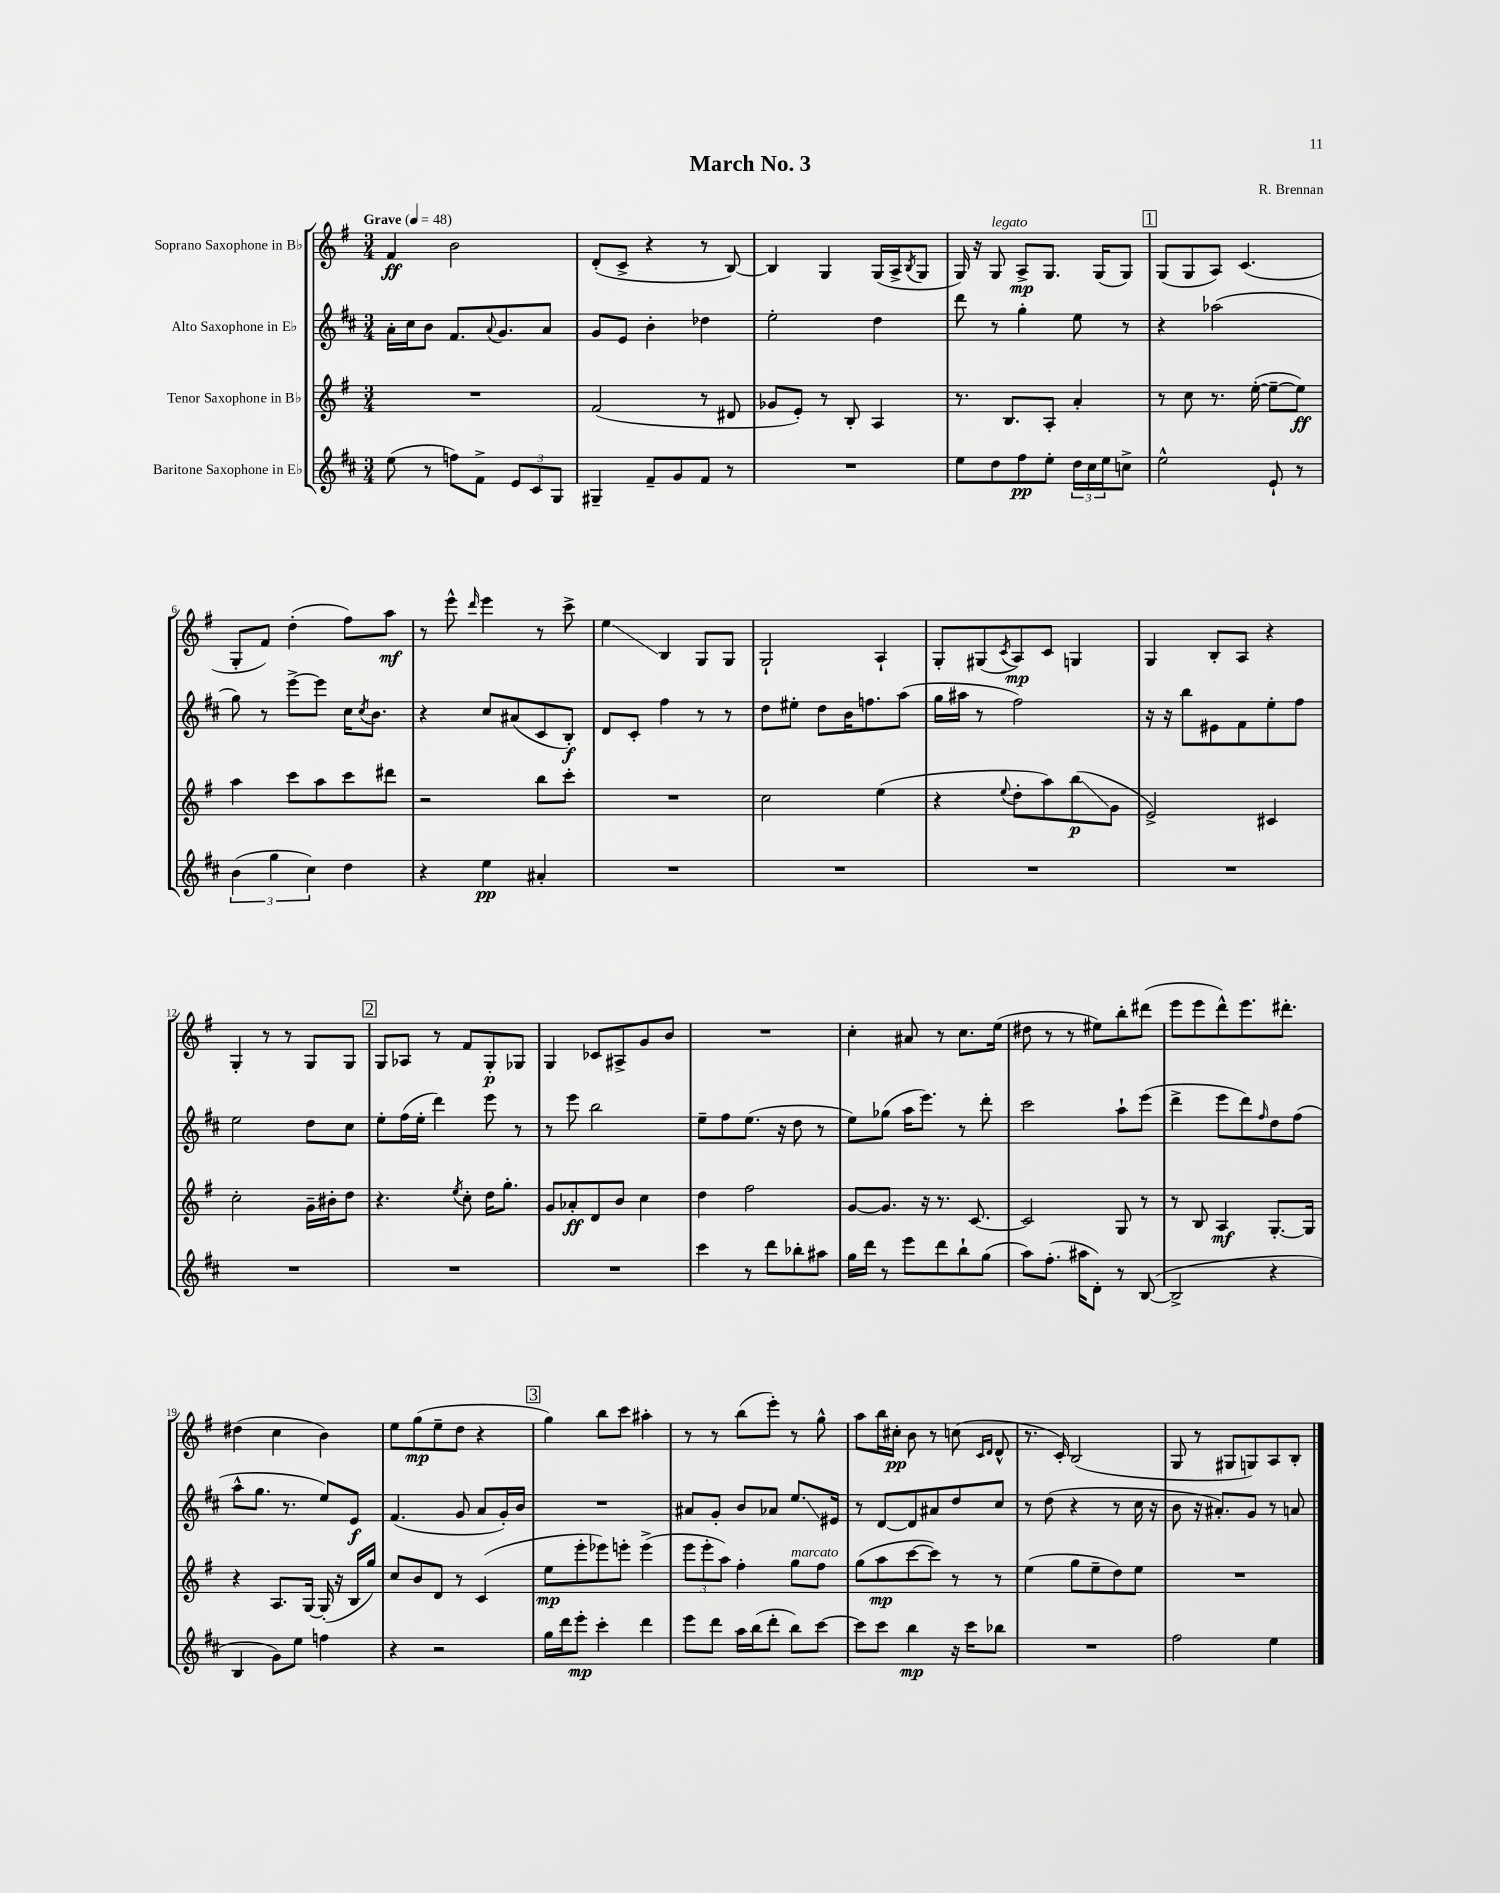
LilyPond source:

\header { title = "March No. 3" composer = "R. Brennan" }
<<
\new StaffGroup <<
\new Staff = "s0" \with { instrumentName = "Soprano Saxophone in Bb" } {
    \clef treble \key g \major \numericTimeSignature \time 3/4 \tempo "Grave" 4 = 48
    fis'4\ff b'2 |
    d'8-.( c'8-> r4 r8 b8~) |
    b4 g4 g16( a16-> \acciaccatura { b8 } g8 |
    g16) r16 g8^\markup { \italic "legato" } a8->\mp g8. g16( g8) |
    \mark \markup { \box "1" } g8( g8 a8) c'4.( |
    g8-. fis'8) d''4-.( fis''8) a''8\mf |
    r8 e'''8-^ \grace { d'''16 } e'''4 r8 c'''8-> |
    e''4\glissando b4 g8 g8 |
    g2-! a4-! |
    g8-. gis8( \acciaccatura { c'8 } a8\mp) c'8 g4 |
    g4 b8-. a8 r4 |
    g4-. r8 r8 g8 g8 |
    \mark \markup { \box "2" } g8 aes8 r8 fis'8 g8-.\p ges8 |
    g4 ces'8 ais8-> g'8 b'8 |
    R2. |
    c''4-. ais'8 r8 c''8. e''16( |
    dis''8 r8 r8 eis''8) b''8-. dis'''8( |
    e'''8 e'''8 d'''8-^) e'''8. dis'''8.-. |
    dis''4( c''4 b'4) |
    e''8 g''8\mp( e''8-- d''8 r4 |
    \mark \markup { \box "3" } g''4) b''8 c'''8 ais''4-. |
    r8 r8 b''8( e'''8-.) r8 g''8-^ |
    a''8 b''16 cis''16-.\pp b'8 r8 c''8( \grace { c'16 d'16 } d'8-^ |
    r8. c'16-.) b2( |
    g8 r8 gis8 g8) a8 b8-. \bar "|." |
}
\new Staff = "s1" \with { instrumentName = "Alto Saxophone in Eb" } {
    \clef treble \key d \major \numericTimeSignature \time 3/4
    a'16-. cis''16 b'8 fis'8. \appoggiatura { a'8 } g'8. a'8 |
    g'8 e'8 b'4-. des''4 |
    e''2-. d''4 |
    d'''8 r8 g''4-. e''8 r8 |
    \mark \markup { \box "1" } r4 aes''2( |
    g''8) r8 e'''8~-> e'''8 cis''16 \acciaccatura { cis''8 } b'8. |
    r4 cis''8 ais'8( cis'8 b8-.\f) |
    d'8 cis'8-. fis''4 r8 r8 |
    d''8 eis''8-. d''8 b'16 f''8. a''8( |
    g''16 ais''16 r8 fis''2) |
    r16 r16 b''8 eis'8 fis'8 e''8-. fis''8 |
    e''2 d''8 cis''8 |
    \mark \markup { \box "2" } e''8-. fis''16( e''16-. d'''4) e'''8 r8 |
    r8 e'''8 b''2 |
    e''8-- fis''8 e''8.( r16 d''8 r8 |
    e''8) ges''8( a''16 e'''8.) r8 d'''8-. |
    cis'''2 a''8-! e'''8( |
    d'''4-> e'''8 d'''8) \grace { fis''16 } d''8 fis''8( |
    a''8-^ g''8. r8. e''8) e'8\f |
    fis'4.( g'8 a'8 g'16-.) b'16 |
    \mark \markup { \box "3" } R2. |
    ais'8 g'8-. b'8 aes'8 e''8.\glissando eis'16 |
    r8 d'8~ d'8 ais'8 d''8 cis''8 |
    r8 d''8( r4 r8 cis''16 r16 |
    b'8 r16 ais'8.-.) g'8 r8 a'8 \bar "|." |
}
\new Staff = "s2" \with { instrumentName = "Tenor Saxophone in Bb" } {
    \clef treble \key g \major \numericTimeSignature \time 3/4
    R2. |
    fis'2( r8 dis'8 |
    ges'8 e'8-.) r8 b8-. a4 |
    r8. b8. a8-. a'4-. |
    \mark \markup { \box "1" } r8 c''8 r8. e''16~-.( e''8~-- e''8\ff) |
    a''4 c'''8 a''8 c'''8 dis'''8 |
    r2 b''8 c'''8-. |
    R2. |
    c''2 e''4( |
    r4 \appoggiatura { e''8 } d''8-. a''8) b''8\glissando\p( g'8 |
    e'2->) cis'4 |
    c''2-. g'16-- bis'16-. d''8 |
    \mark \markup { \box "2" } r4. \acciaccatura { e''8 } c''8-. d''16 g''8.-. |
    g'8 aes'8-.\ff d'8 b'8 c''4 |
    d''4 fis''2 |
    g'8~ g'8. r16 r8. c'8.~ |
    c'2 g8 r8 |
    r8 b8 a4\mf g8.~-. g16 |
    r4 a8. g16~ g16-.( r16 b16 g''16) |
    c''8 b'8 d'8 r8 c'4( |
    \mark \markup { \box "3" } e''8\mp e'''8-. ees'''8) e'''8-. e'''4->( |
    \tuplet 3/2 { e'''8 e'''8-. a''8) } fis''4-. g''8^\markup { \italic "marcato" } fis''8 |
    g''8( a''8\mp c'''8~ c'''8) r8 r8 |
    e''4( g''8 e''8-- d''8) e''8 |
    R2. \bar "|." |
}
\new Staff = "s3" \with { instrumentName = "Baritone Saxophone in Eb" } {
    \clef treble \key d \major \numericTimeSignature \time 3/4
    e''8( r8 f''8) fis'8-> \tuplet 3/2 { e'8 cis'8 g8 } |
    gis4-- fis'8-- g'8 fis'8 r8 |
    R2. |
    e''8 d''8 fis''8\pp e''8-. \tuplet 3/2 { d''16 cis''16 e''16 } c''8-> |
    \mark \markup { \box "1" } e''2-^ e'8-! r8 |
    \tuplet 3/2 { b'4( g''4 cis''4) } d''4 |
    r4 e''4\pp ais'4-. |
    R2. |
    R2. |
    R2. |
    R2. |
    R2. |
    \mark \markup { \box "2" } R2. |
    R2. |
    cis'''4 r8 d'''8 bes''8-. ais''8 |
    g''16 d'''16 r8 e'''8 d'''8 b''8-! g''8( |
    a''8) fis''8.-.( ais''16 d'8-.) r8 b8~( |
    b2-> r4 |
    b4 g'8) e''8 f''4 |
    r4 r2 |
    \mark \markup { \box "3" } g''16 d'''16 e'''8-.\mp cis'''4-. d'''4 |
    e'''8 d'''8 a''16 b''16( d'''8-. b''8) cis'''8~ |
    cis'''8 cis'''8 b''4\mp r16 cis'''16 bes''8 |
    R2. |
    fis''2 e''4 \bar "|." |
}
>>
>>
